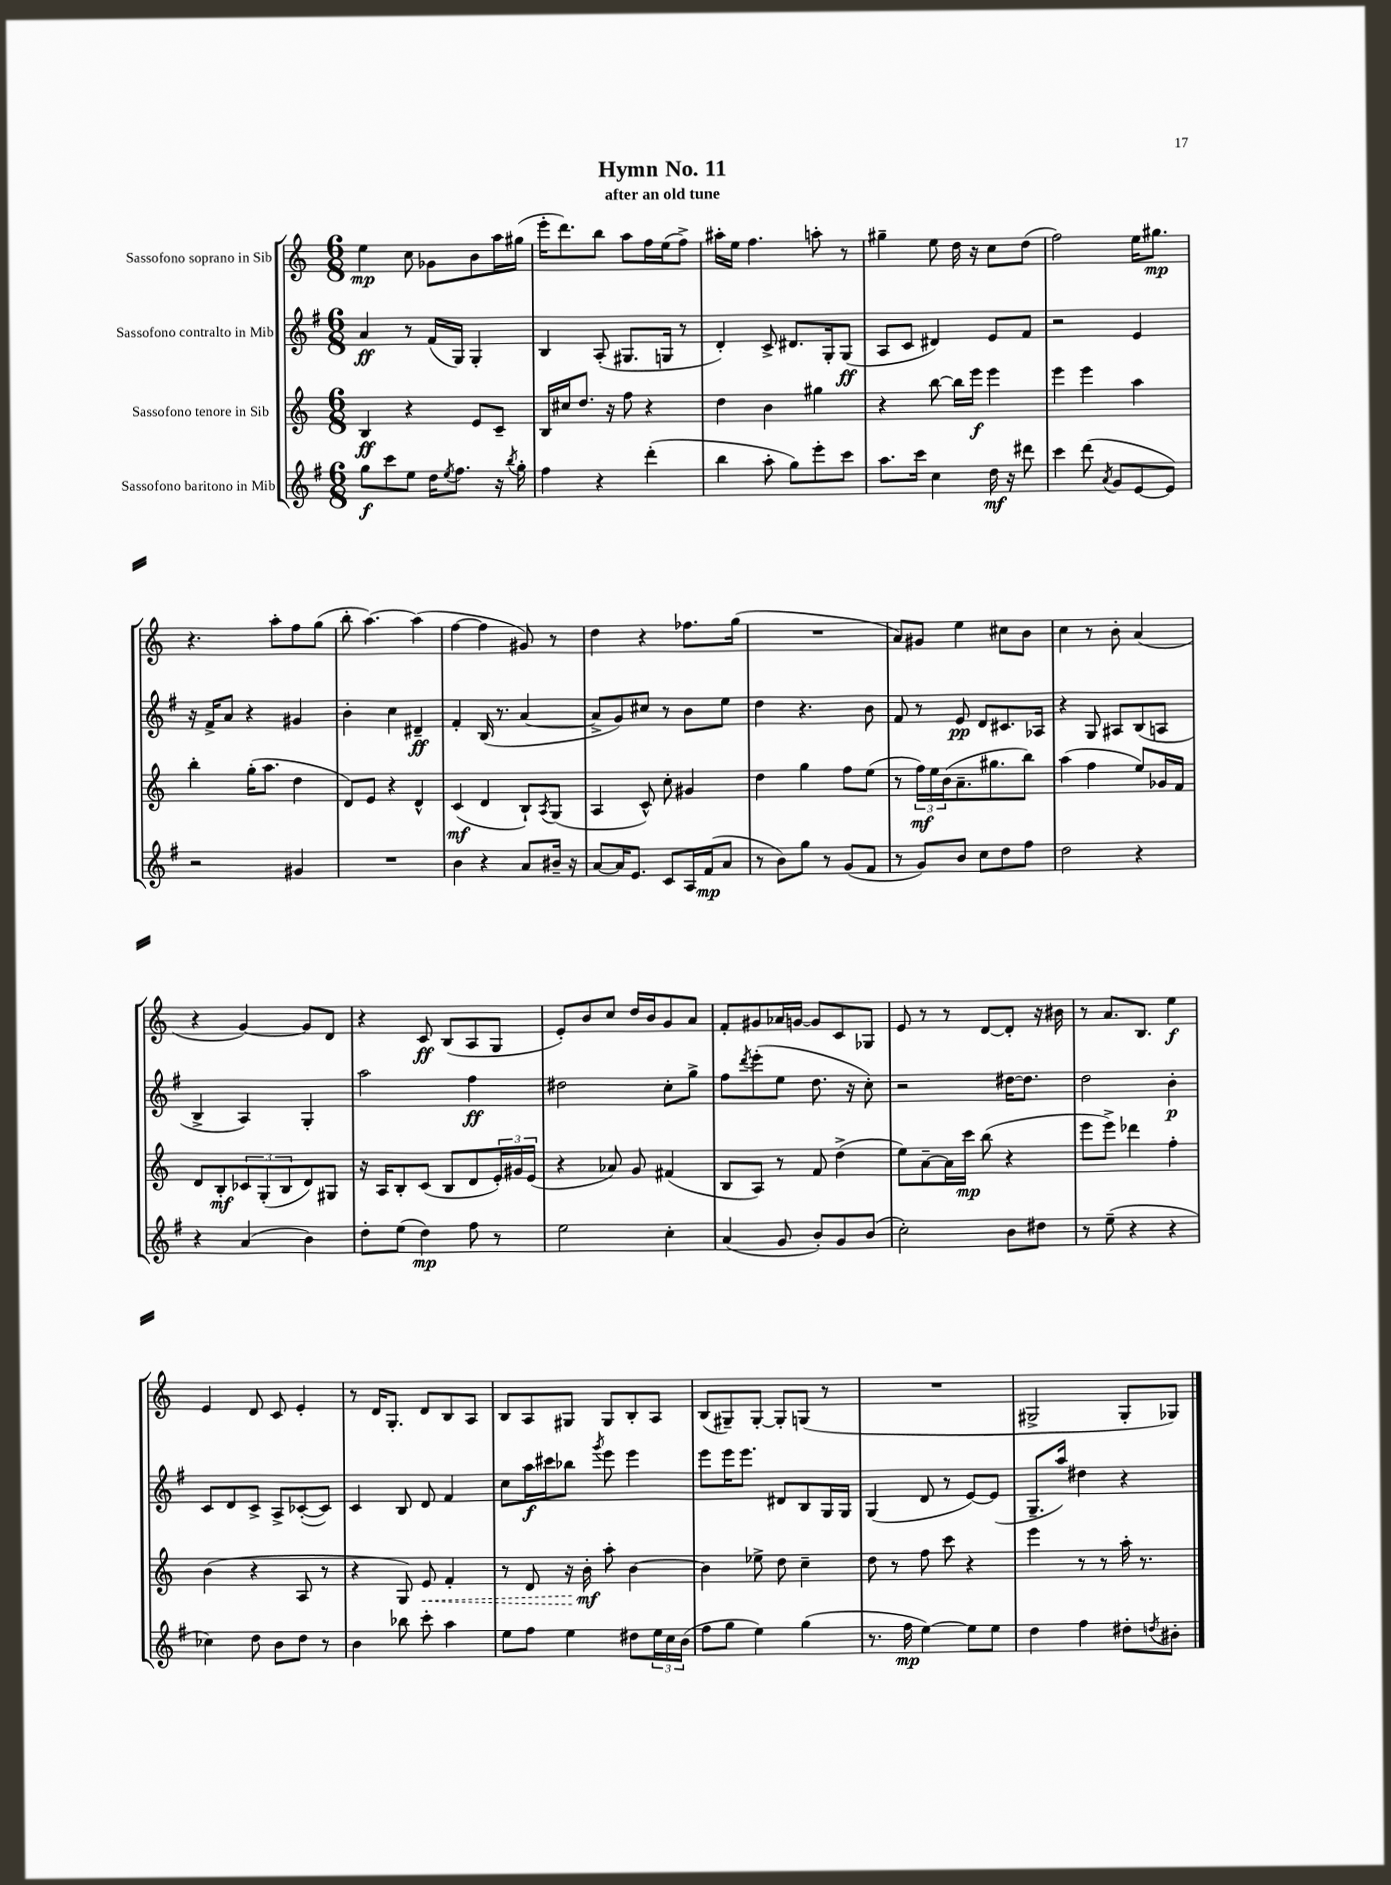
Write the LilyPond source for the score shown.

\header { title = "Hymn No. 11" subtitle = "after an old tune" }
<<
\new StaffGroup <<
\new Staff = "s0" \with { instrumentName = "Sassofono soprano in Sib" } {
    \clef treble \key c \major \numericTimeSignature \time 6/8
    e''4\mp c''8 ges'8 b'8 a''16 gis''16( |
    e'''16-. d'''8.) b''8 a''8 f''16 e''16( f''8->) |
    ais''16-. e''16 f''4. a''8-. r8 |
    gis''4-- e''8 d''16 r16 c''8 d''8( |
    f''2) e''16 gis''8.\mp |
    r4. a''8-. f''8 g''8( |
    b''8-. a''4.~) a''4( |
    f''4~ f''4 gis'8) r8 |
    d''4 r4 fes''8. g''16( |
    R2. |
    a'8) gis'8 e''4 cis''8 b'8 |
    c''4 r8 b'8-. a'4( |
    r4 g'4~) g'8 d'8 |
    r4 c'8\ff b8( a8 g8 |
    e'8-.) b'8 c''8 d''16 b'16 g'8 a'8 |
    f'8-. gis'8 aes'16 g'16~ g'8 c'8 ges8 |
    e'8 r8 r8 d'8~ d'8-. r16 bis'16 |
    r8 a'8. b8. e''4\f |
    e'4 d'8 c'8 e'4-. |
    r8 d'16 g8.-. d'8 b8 a8 |
    b8 a8 gis8 gis8 b8-. a8 |
    b8( gis8--) gis8~-. gis8-. g8( r8 |
    R2. |
    gis2-> gis8-. ges8) \bar "|." |
}
\new Staff = "s1" \with { instrumentName = "Sassofono contralto in Mib" } {
    \clef treble \key g \major \numericTimeSignature \time 6/8
    a'4\ff r8 fis'16( g16) g4-. |
    b4 a8-.( gis8. g16 r8 |
    d'4-.) c'8-> dis'8. g16-. g8\ff( |
    a8 c'8 dis'4) e'8 fis'8 |
    r2 e'4 |
    r16 fis'16-> a'8 r4 gis'4 |
    b'4-. c''4 dis'4--\ff |
    fis'4-. b16( r8. a'4~ |
    a'8-> g'8) cis''8 r8 b'8 e''8 |
    d''4 r4. b'8 |
    fis'8 r8 e'8\pp d'8 cis'8. aes16 |
    r4 g8 ais8 b8( a8 |
    b4-> a4) g4-. |
    a''2 fis''4\ff |
    dis''2 c''8-. g''8-> |
    fis''8 \acciaccatura { d'''8 } e'''8-.( e''8 d''8. r16 c''8-.) |
    r2 dis''16~ dis''8. |
    d''2 b'4-.\p |
    c'8 d'8 c'8-> a8-> ces'8~-.( ces'8) |
    c'4 b8 d'8 fis'4 |
    c''8 a''16\f cis'''16 bes''8 \acciaccatura { g'''8 } e'''8 e'''4 |
    e'''8 e'''16 e'''8. dis'8 b8 g16 g16 |
    g4( d'8 r8 e'8~) e'8( |
    g8.-- a''16) dis''4 r4 \bar "|." |
}
\new Staff = "s2" \with { instrumentName = "Sassofono tenore in Sib" } {
    \clef treble \key c \major \numericTimeSignature \time 6/8
    b4\ff r4 e'8 c'8-- |
    b16 cis''16 d''8. r16 f''8 r4 |
    d''4 b'4 gis''4 |
    r4 b''8~ b''16 e'''16\f e'''4 |
    e'''4 e'''4 a''4 |
    b''4-. g''16-.( a''8. d''4 |
    d'8) e'8 r4 d'4-^ |
    c'4\mf( d'4 b8-!) \acciaccatura { a8 } g8( |
    a4 c'8-^) c''8-. gis'4 |
    d''4 g''4 f''8 e''8( |
    r8 \tuplet 3/2 { f''16\mf) e''16 b'16( } a'8.-- gis''8. b''8) |
    a''4( f''4 e''8) ges'16 f'16 |
    d'8 b8-.\mf \tuplet 3/2 { ces'8 g8-.( b8 } d'8) gis8 |
    r16 a16 b8-. c'8( b8 d'8 \tuplet 3/2 { e'16-.) gis'16 e'16( } |
    r4 aes'8) g'8 fis'4( |
    b8 a8) r8 f'8 d''4->( |
    e''8) a'8~-- a'16 c'''16\mp b''8( r4 |
    e'''8 e'''8->) des'''4 f''4-. |
    b'4( r4 a8 r8 |
    r4 g8) \once \override Hairpin.style = #'dashed-line e'8\< f'4-. |
    r8 d'8 r16 b'16-.\mf\! a''8-. b'4~ |
    b'4 ees''8-> d''8 c''4-- |
    d''8 r8 f''8 c'''8 r4 |
    e'''4 r8 r8 a''16-. r8. \bar "|." |
}
\new Staff = "s3" \with { instrumentName = "Sassofono baritono in Mib" } {
    \clef treble \key g \major \numericTimeSignature \time 6/8
    g''8\f c'''8 e''8 d''16 \acciaccatura { e''8 } fis''8. r16 \acciaccatura { b''8 } g''16-. |
    fis''4 r4 d'''4-.( |
    b''4 a''8-. g''8) e'''8-. c'''8 |
    a''8. c'''16 c''4 d''16\mf r16 dis'''8 |
    c'''4 d'''8( \acciaccatura { a'8 } g'8 e'8~ e'8) |
    r2 gis'4 |
    R2. |
    b'4 r4 a'8 bis'16-- r16 |
    a'8~ a'16 e'8. c'8 a16 fis'16\mp( a'8 |
    r8 b'8) g''8 r8 g'8( fis'8 |
    r8 g'8) b'8 c''8 d''8 fis''8 |
    d''2 r4 |
    r4 a'4( b'4) |
    d''8-. e''8( d''4\mp) fis''8 r8 |
    e''2 c''4-. |
    a'4( g'8 b'8-.) g'8 b'8( |
    c''2-.) b'8 dis''8 |
    r8 e''8--( r4 r4 |
    ces''4) d''8 b'8 d''8 r8 |
    b'4 bes''8 c'''8-. a''4 |
    e''8 fis''8 e''4 dis''8 \tuplet 3/2 { e''16 c''16 b'16( } |
    fis''8 g''8 e''4) g''4( |
    r8. fis''16\mp e''4~) e''8 e''8 |
    d''4 fis''4 dis''8-. \acciaccatura { d''8 } bis'8-. \bar "|." |
}
>>
>>
\layout { \context { \Score \remove "Bar_number_engraver" } }
